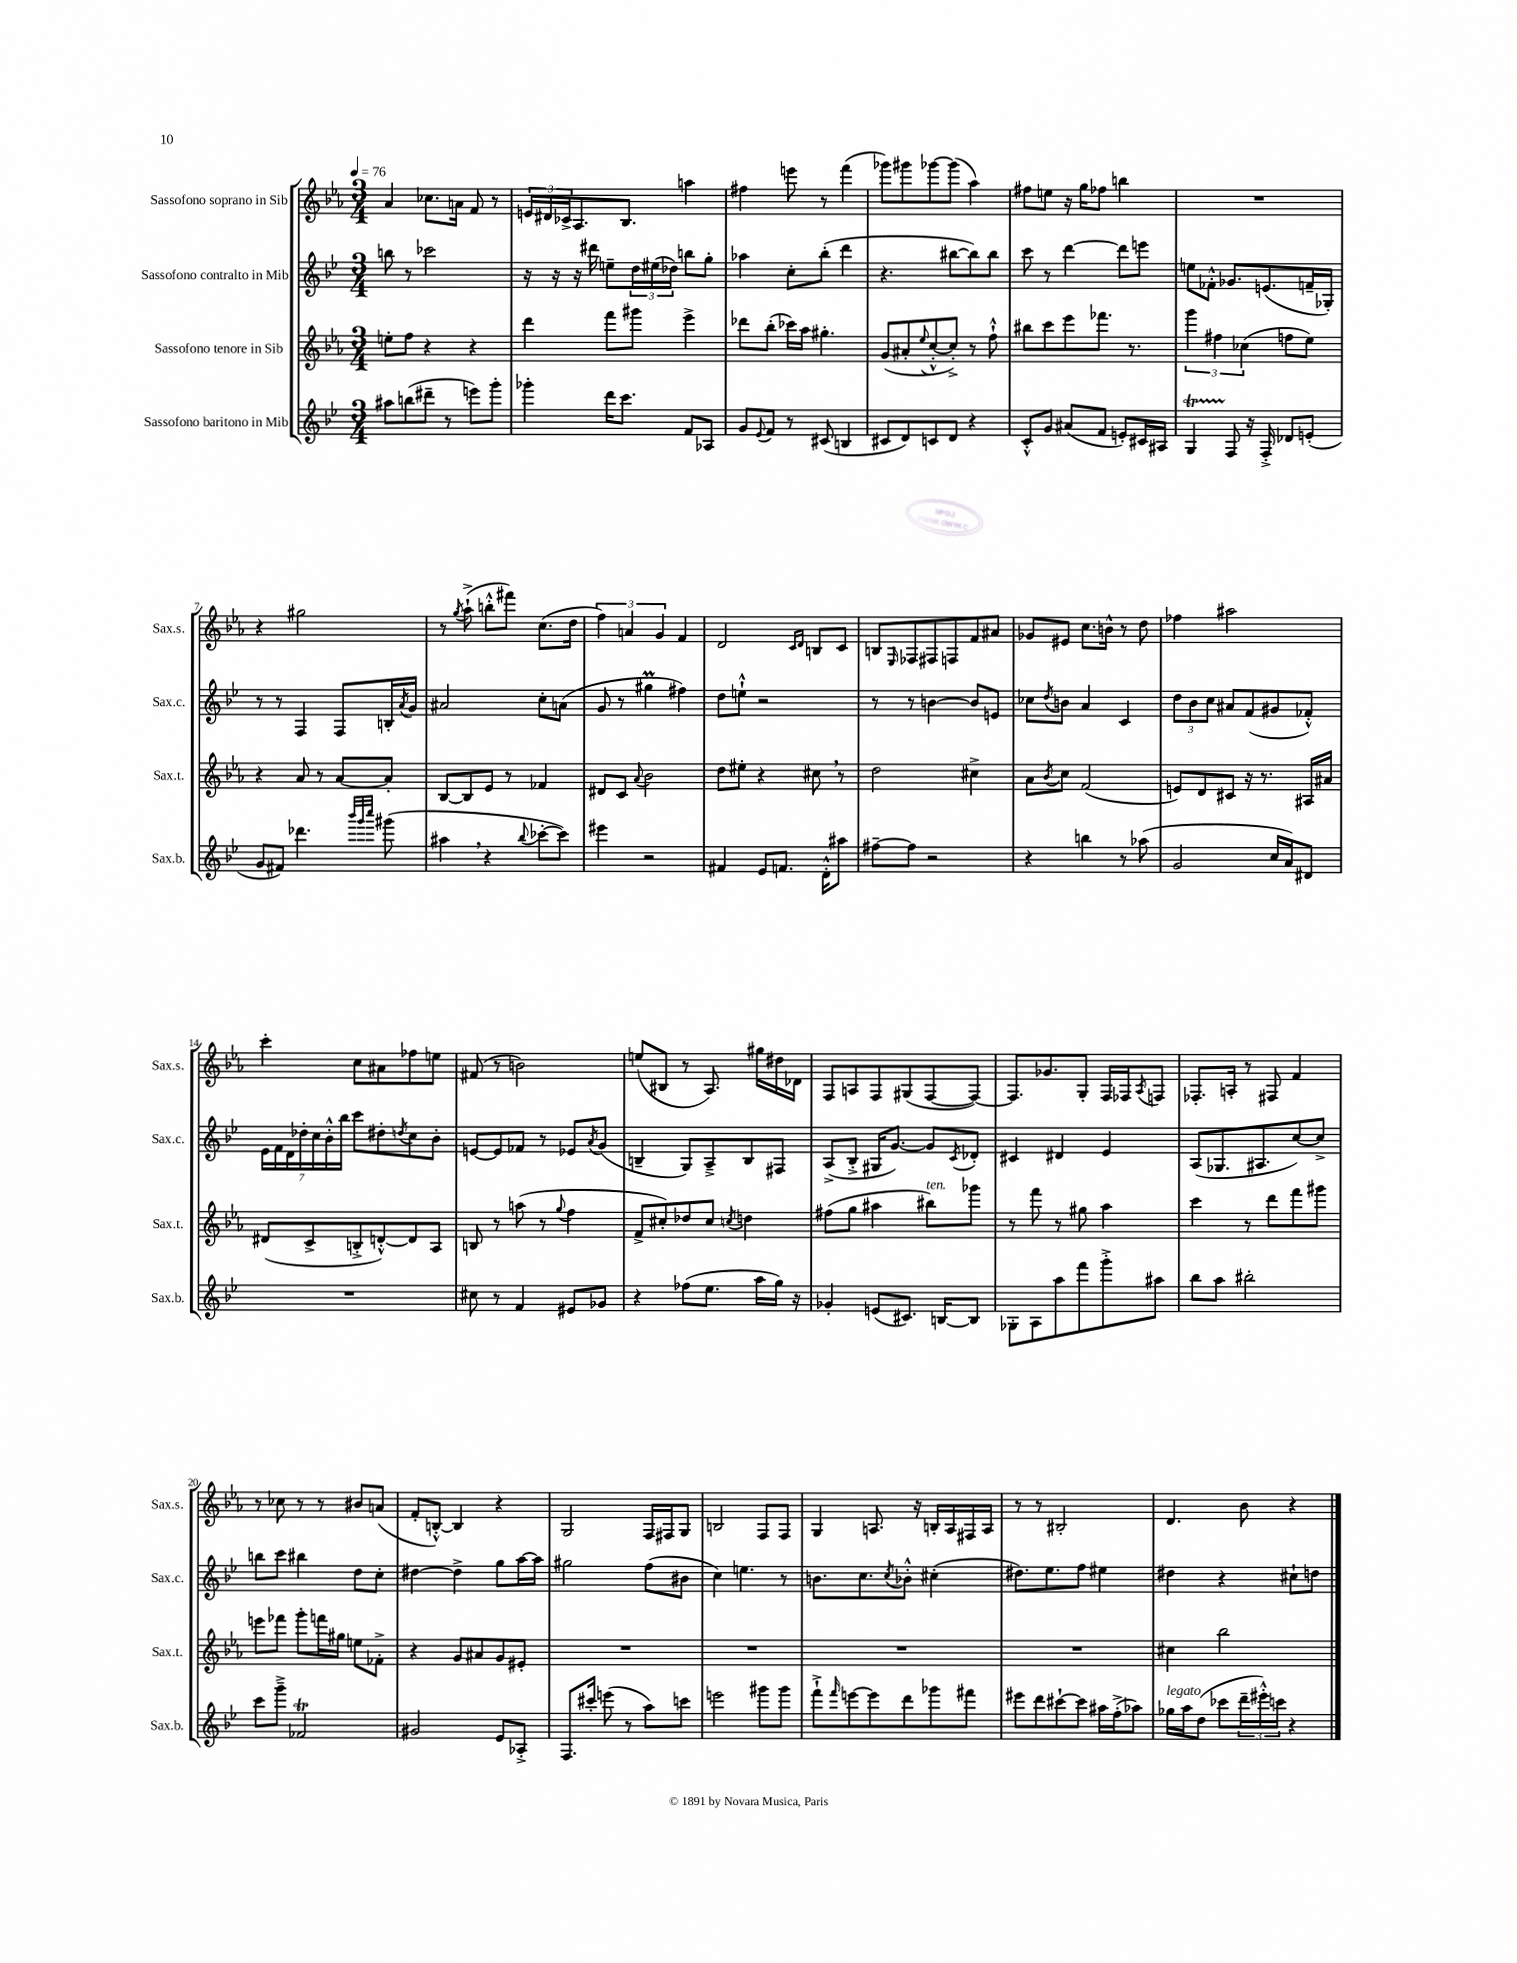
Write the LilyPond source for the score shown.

<<
\new StaffGroup <<
\new Staff = "s0" \with { instrumentName = "Sassofono soprano in Sib" shortInstrumentName = "Sax.s." } {
    \clef treble \key ees \major \numericTimeSignature \time 3/4 \tempo 4 = 76
    aes'4 ces''8. a'16 f'8 r8 |
    \tuplet 3/2 { e'16 dis'16 ces'16-> } aes8. bes8. a''4 |
    fis''4 e'''8 r8 f'''4( |
    ges'''8) gis'''8 ges'''8~ ges'''8( aes''4) |
    fis''8 e''8 r16 g''16 fes''8 b''4 |
    R2. |
    r4 gis''2 |
    r8 \acciaccatura { g''8 } aes''8-!->( b''8-.-^ fis'''8) c''8.( d''16 |
    \tuplet 3/2 { f''4) a'4 g'4 } f'4 |
    d'2 \grace { c'16 d'16 } b8 c'8 |
    b8 \grace { ees16 } fes8 fis8 f8 f'8 ais'8 |
    ges'8 eis'8 c''8. b'16-^ r8 d''8 |
    fes''4 ais''2 |
    c'''4-. c''8 ais'8 fes''8 e''8 |
    fis'8( r8 b'2) |
    e''8( bis8 r8 aes8.) gis''16 dis''16 des'16 |
    f8 a8 f8 gis8( f8~ f8~) |
    f8. ges'8. g8-. f16 fes16 \acciaccatura { aes8 } f8 |
    fes8.-. a16-. r8 fis8 f'4 |
    r8 ces''8 r8 r8 bis'8 a'8( |
    f'8-. b8~-.-^) b4 r4 |
    g2 f16 fis16 g8 |
    b2 f8 f8 |
    g4 a8. r16 b16-. a16 fis16 a16 |
    r8 r8 bis2-. |
    d'4. bes'8 r4 \bar "|." |
}
\new Staff = "s1" \with { instrumentName = "Sassofono contralto in Mib" shortInstrumentName = "Sax.c." } {
    \clef treble \key bes \major \numericTimeSignature \time 3/4
    b''8 r8 ces'''2 |
    r16 r16 r16 dis'''16 e''8-- \tuplet 3/2 { d''16 eis''16( des''16) } b''8 g''8-. |
    aes''4 c''8-. bes''8-.( d'''4 |
    r4. bis''8~ bis''8) bis''8 |
    c'''8 r8 d'''4~ d'''8 e'''8 |
    e''8 fes'8-.-^ ges'8. e'8.( f'16-- ges16-.) |
    r8 r8 f4 f8 b16-. \acciaccatura { a'8 } g'16 |
    ais'2 c''8-. a'8( |
    g'8 r8 gis''4\prall fis''4) |
    d''8 e''8-!-^ r2 |
    r8 r8 b'4~ b'8 e'8 |
    ces''8 \acciaccatura { d''8 } b'8 a'4 c'4 |
    \tuplet 3/2 { d''8 bes'8 c''8 } ais'8 f'8( gis'8 fes'8-.-^) |
    \tuplet 7/4 { ees'16 f'16 d'16 des''16-. c''16 bes'16-.-^ bes''16 } c'''8 dis''8-. \acciaccatura { d''8 } c''8 bes'8-. |
    e'8~ e'8 fes'8 r8 ees'8 \acciaccatura { a'8 } g'8( |
    b4-- g8) a8---> b8 fis8 |
    a8->( bes8-.-> gis16 g'8.~) g'8 \acciaccatura { c'8 } des'8-. |
    cis'4 dis'4 ees'4 |
    a8( ges8. ais8. c''8~) c''8-> |
    b''8 c'''8 bis''4 d''8 c''8-. |
    dis''4~ dis''4-> g''8 a''16~ a''16 |
    gis''2 f''8( bis'8 |
    c''4) e''4. r8 |
    b'8. c''8. \acciaccatura { c''8 } bes'8-.-^ cis''4-.( |
    dis''8.) ees''8. f''8 eis''4 |
    dis''4 r4 cis''8-! d''8 \bar "|." |
}
\new Staff = "s2" \with { instrumentName = "Sassofono tenore in Sib" shortInstrumentName = "Sax.t." } {
    \clef treble \key ees \major \numericTimeSignature \time 3/4
    e''8-. f''8 r4 r4 |
    d'''4 f'''8 gis'''8 ees'''4-> |
    des'''8 bes''8-.( ces'''16) aes''16 gis''4.-. |
    g'8( ais'8-. \appoggiatura { ees''8 } c''8~-.-^ c''8-.->) r8 f''8-!-^ |
    bis''8 c'''8 ees'''8 fes'''8. r8. |
    \tuplet 3/2 { g'''4 fis''4 ces''4( } f''8 ees''8) |
    r4 aes'8 r8 aes'8~ aes'8-. |
    bes8~ bes8 ees'8 r8 fes'4 |
    dis'8 c'8 \appoggiatura { aes'8 } bes'2 |
    d''8 eis''8-. r4 cis''8 \breathe r8 |
    d''2 cis''4-> |
    aes'8 \acciaccatura { bes'8 } c''8 f'2( |
    e'8) d'8 cis'8 r16 r8. ais16 ais'16 |
    dis'8( c'8-> b8-.-> d'8~-.-^) d'8 aes8 |
    b8 r8 a''8( r8 \appoggiatura { g''8 } f''4 |
    f'8-> cis''8-.) des''8 cis''8 \acciaccatura { c''8 } d''4 |
    fis''8( g''8 ais''4 bis''8^\markup { \italic "ten." }) ges'''8 |
    r8 f'''8 r8 gis''8 aes''4 |
    c'''4 r8 d'''8 f'''8 gis'''8 |
    e'''8 fes'''8 g'''8-. f'''16 gis''16 e''8 fes'8-.-> |
    r4 g'8 ais'8 g'8 eis'8-. |
    R2. |
    R2. |
    R2. |
    R2. |
    cis''4 bes''2 \bar "|." |
}
\new Staff = "s3" \with { instrumentName = "Sassofono baritono in Mib" shortInstrumentName = "Sax.b." } {
    \clef treble \key bes \major \numericTimeSignature \time 3/4
    ais''8 b''8( dis'''8-- r8 e'''8) g'''8-. |
    ges'''4-. d'''16 c'''8. f'8 aes8 |
    g'8 \appoggiatura { ees'8 } f'8 r8 cis'8( b4 |
    cis'8 d'8) c'8 d'8 r4 |
    c'8-.-^ g'8 ais'8( f'8 e'8-.) cis'16 ais16 |
    g4\startTrillSpan f8\stopTrillSpan r16 f16-.-> des'8 e'8-.( |
    g'8 fis'8) des'''4. \grace { bes'''32 g'''32 c''''32 } gis'''8( |
    ais''4 \breathe r4 \appoggiatura { bes''8 } ces'''8~-. ces'''8) |
    eis'''4 r2 |
    fis'4 ees'8 f'8. d'16-.-^ ais''8 |
    fis''8~-- fis''8 r2 |
    r4 b''4 r8 aes''8( |
    g'2 c''16 a'16) dis'8 |
    R2. |
    cis''8 r8 f'4 eis'8 ges'8 |
    r4 fes''8( ees''8. a''16 g''16) r16 |
    ges'4-. e'8( cis'8.) b16~ b8 |
    ges8-. a8 a''8 f'''8 g'''8-.-> ais''8 |
    bes''8 a''8 bis''2-. |
    c'''8 g'''8---> fes'2\trill |
    gis'2 ees'8 aes8-.-> |
    f8. cis'''16-. e'''8( r8 a''8) c'''8 |
    e'''2 gis'''8 gis'''8 |
    f'''8-!-> \grace { f'''16 } e'''8~ e'''8 d'''8 ges'''8 fis'''8 |
    eis'''8 d'''8 cis'''8~-! cis'''8 ais''16 f''16-.->( aes''8) |
    ges''16^\markup { \italic "legato" } a''16 d''8( ces'''8 \tuplet 3/2 { d'''16-- eis'''16-.-^) c'''16 } r4 \bar "|." |
}
>>
>>
